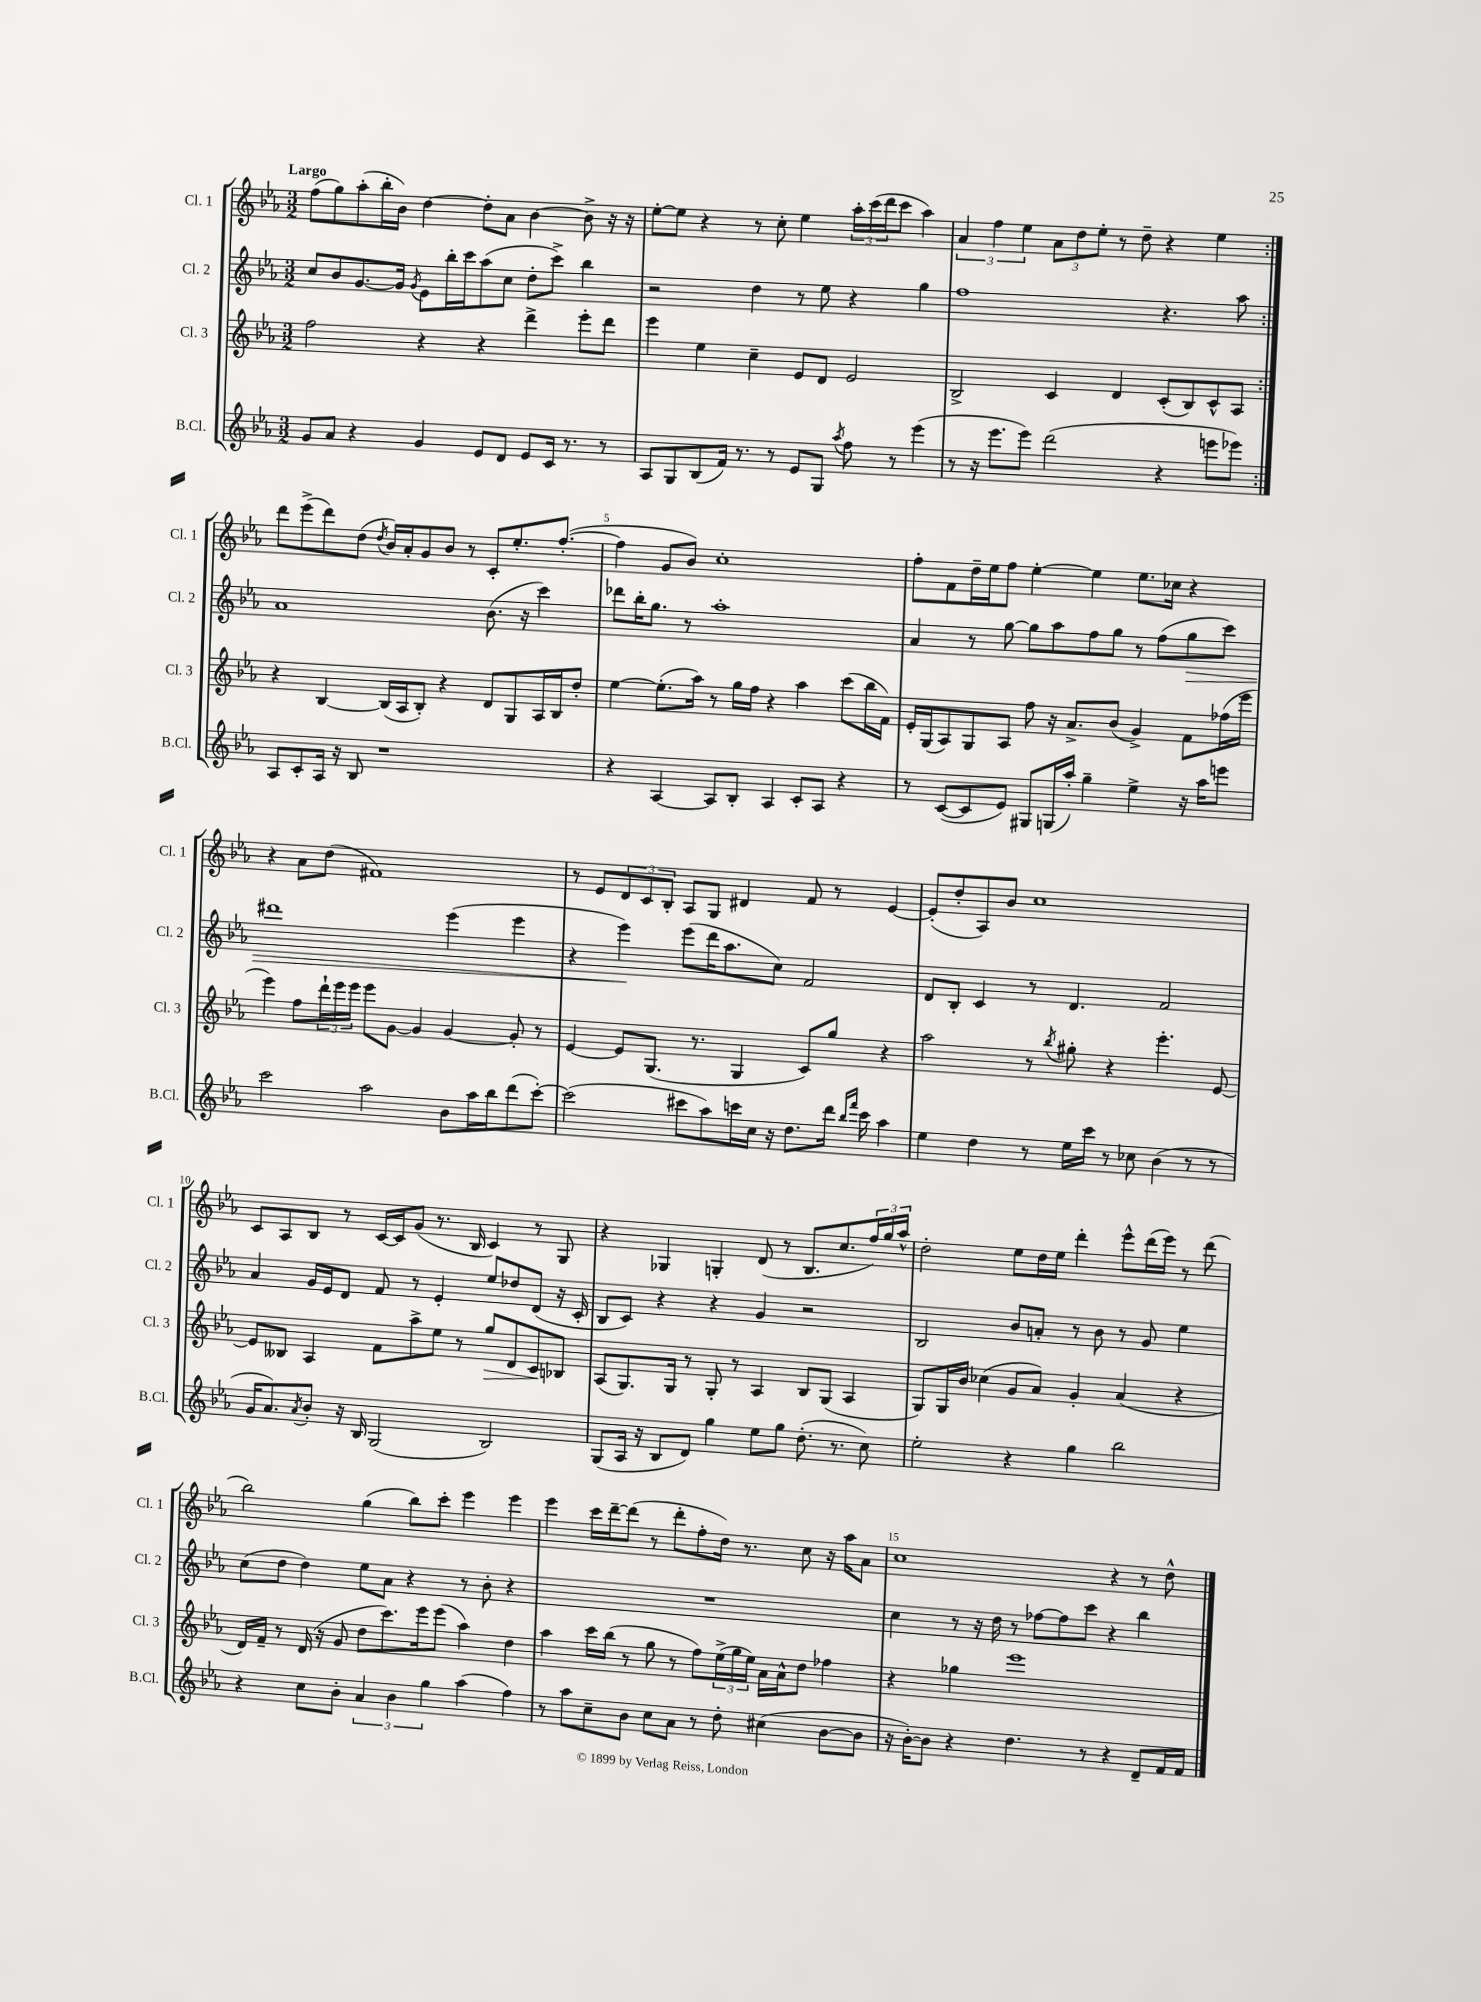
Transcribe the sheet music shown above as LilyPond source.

<<
\new StaffGroup <<
\new Staff = "s0" \with { instrumentName = "Cl. 1" shortInstrumentName = "Cl. 1" } {
    \clef treble \key ees \major \numericTimeSignature \time 3/2 \tempo "Largo"
    \repeat volta 2 { f''8( g''8) aes''8-.( bes''16-. bes'16) d''4~ d''8-. aes'8 bes'4~ bes'8-> r16 r16 |
    ees''8~-. ees''8 r4 r8 c''8-. ees''4 \tuplet 3/2 { aes''16-. c'''16( d'''16 } c'''8 aes''4) |
    \tuplet 3/2 { aes'4 f''4 ees''4 } \tuplet 3/2 { aes'8 d''8 ees''8-. } r8 d''8-- r4 ees''4 | }
    d'''8 ees'''8->( d'''8) d''8( \acciaccatura { d''8 } bes'16) aes'16-. g'8 bes'8 r8 c'8-. ees''8.-. f''8.~-.( |
    f''4 g'8 bes'8) c''1-. |
    f''8-. f'8 d''16-- ees''16 f''8 ees''4~-. ees''4 ees''8. ces''16 r4 |
    r4 aes'8 d''8( fis'1) |
    r8 ees'8 \tuplet 3/2 { d'8 c'8 bes8-. } aes8 g8 dis'4 f'8 r8 ees'4~ |
    ees'8-.( d''8-. aes8) bes'8 c''1 |
    c'8 aes8 bes8 r8 c'16~ c'16 g'8( r8. bes16 c'4) r8 g8 |
    r4 ges4 g4-. d'8( r8 bes8. c''8. \tuplet 3/2 { f''16) g''16 aes''16-^ } |
    d''2-. ees''8 d''16 ees''16 d'''4-. ees'''8-^ d'''16( ees'''16) r8 d'''8( |
    bes''2) g''4( bes''8) c'''8-. ees'''4 ees'''4 |
    ees'''4 c'''16 d'''16~-- d'''8( r8 d'''8-. f''8-. d''16) r8. c''8 r16 aes''16 aes'8 |
    c''1 r4 r8 d''8-^ \bar "|." |
}
\new Staff = "s1" \with { instrumentName = "Cl. 2" shortInstrumentName = "Cl. 2" } {
    \clef treble \key ees \major \numericTimeSignature \time 3/2
    \repeat volta 2 { c''8 bes'8 g'8.~ g'16 \acciaccatura { g'8 } ees'8 bes''16-. c'''16 aes''8( c''8 d''8-. c'''8->) bes''4 |
    r2 d''4 r8 ees''8 r4 g''4 |
    f''1 r4. aes''8 | }
    aes'1 bes'8.( r16 c'''4) |
    des'''8 bes''16-. g''8. r8 aes''1-. |
    aes'4 r8 g''8~ g''8 aes''8 f''8 g''8 r8 f''8( g''8\> c'''8) |
    dis'''1 ees'''4( ees'''4 |
    r4 ees'''4\!) ees'''8( d'''16 aes''8. c''8) f'2 |
    d'8 bes8-. c'4 r8 d'4. f'2 |
    aes'4 g'16 ees'16 d'8 f'8 r8 ees'4-. ees''8 des''8 d'8( r16 c'16-. |
    bes8 c'8) r4 r4 g'4 r2 |
    bes2 bes'8 a'8-. r8 bes'8 r8 g'8 ees''4 |
    c''8( d''8 d''4) ees''8 aes'8 r4 r8 bes'8-. r4 |
    R1. |
    c''4 r8 r16 d''16 r8 fes''8~ fes''8 c'''8 r4 bes''4 \bar "|." |
}
\new Staff = "s2" \with { instrumentName = "Cl. 3" shortInstrumentName = "Cl. 3" } {
    \clef treble \key ees \major \numericTimeSignature \time 3/2
    \repeat volta 2 { f''2 r4 r4 d'''4-> ees'''8-. d'''8 |
    ees'''4 ees''4 c''4-- ees'8 d'8 ees'2 |
    bes2-> c'4 d'4 c'8-.( bes8) c'8-^ aes8 | }
    r4 bes4~ bes16( aes16 bes8-.) r4 d'8 g8 aes16 bes16 d''8-. |
    ees''4~ ees''8.-.( aes''16) r8 g''16 f''16 r4 aes''4 c'''8( bes''16 f'16) |
    ees'16-. g16( aes8) g8 aes8 f''8 r16 aes'8.-> bes'8( g'4->) f'8 fes''16( ees'''16 |
    ees'''4) f''8 \tuplet 3/2 { d'''16-! ees'''16 ees'''16 } ees'''8 g'8~ g'4 g'4~ g'8-. r8 |
    ees'4~ ees'8 g8.( r8. g4 c'8) g''8 r4 |
    aes''2 r8 \acciaccatura { bes''8 } gis''8-. r4 ees'''4.-. ees'8~ |
    ees'8 beses8 aes4 f'8 aes''8-> ees''8 r8 g''8\> d'8 c'8\! bes8 |
    aes8( g8.) g16 r8 g8-. r8 aes4 bes8 g8( aes4 |
    g8) g16 bes'16 ces''4( g'8 aes'8) g'4-. aes'4( r4 |
    d'16) f'16-- r8 d'16( r16 g'8 d''8 c'''8.) ees'''16 ees'''8( aes''4) d''4 |
    aes''4 c'''16 bes''16( r8 g''8 r8 f''8) \tuplet 3/2 { ees''16->( g''16 ees''16) } aes'16 aes'16-^ d''8 fes''4 |
    r4 ges''4 ees'''1 \bar "|." |
}
\new Staff = "s3" \with { instrumentName = "B.Cl." shortInstrumentName = "B.Cl." } {
    \clef treble \key ees \major \numericTimeSignature \time 3/2
    \repeat volta 2 { g'8 aes'8 r4 g'4 ees'8 d'8 ees'8 c'16 r8. r8 |
    aes8 g8 bes8( f'16) r8. r8 ees'8 g8 \acciaccatura { aes''8 } f''8 r8 ees'''4( |
    r8 r16 ees'''8. ees'''8) d'''2( r4 e'''8 ees'''8) | }
    aes8 c'8-. aes16 r16 bes8 r1 |
    r4 aes4~ aes8 bes8-. aes4 c'8-. aes8 r4 |
    r8 c'8~( c'8 ees'8) gis8 g16( aes''16-.) g''4-- ees''4-> r16 aes''16 e'''8 |
    c'''2 aes''2 bes'8 aes''16 bes''16 d'''8( c'''8~-.) |
    c'''2( cis'''8 aes''8) c'''16 c''16 r16 d''8. d'''16 \grace { bes''16 f'''16 } c'''16 aes''4 |
    ees''4 d''4 r8 ees''16 c'''16 r8 ces''8 bes'4( r8 r8 |
    g'16 aes'8.) \acciaccatura { aes'8 } bes'8-. r16 bes16 g2( bes2) |
    g8( aes16 r16 bes8 d'8) g''4 ees''8 g''8 d''8.-.( r8. c''8) |
    ees''2-. r4 g''4 bes''2 |
    r4 c''8 bes'8-. \tuplet 3/2 { aes'4 bes'4 g''4 } aes''4( f''4) |
    r8 aes''8 c''8-- bes'8 c''8 aes'8 r8 d''8-. cis''4( bes'8~ bes'8 |
    r16 bes'16~-.) bes'8 r4 d''4. r8 r4 d'8-- f'16 f'16 \bar "|." |
}
>>
>>
\layout { \context { \Score \override BarNumber.break-visibility = ##(#f #t #t) barNumberVisibility = #(every-nth-bar-number-visible 5) } }
